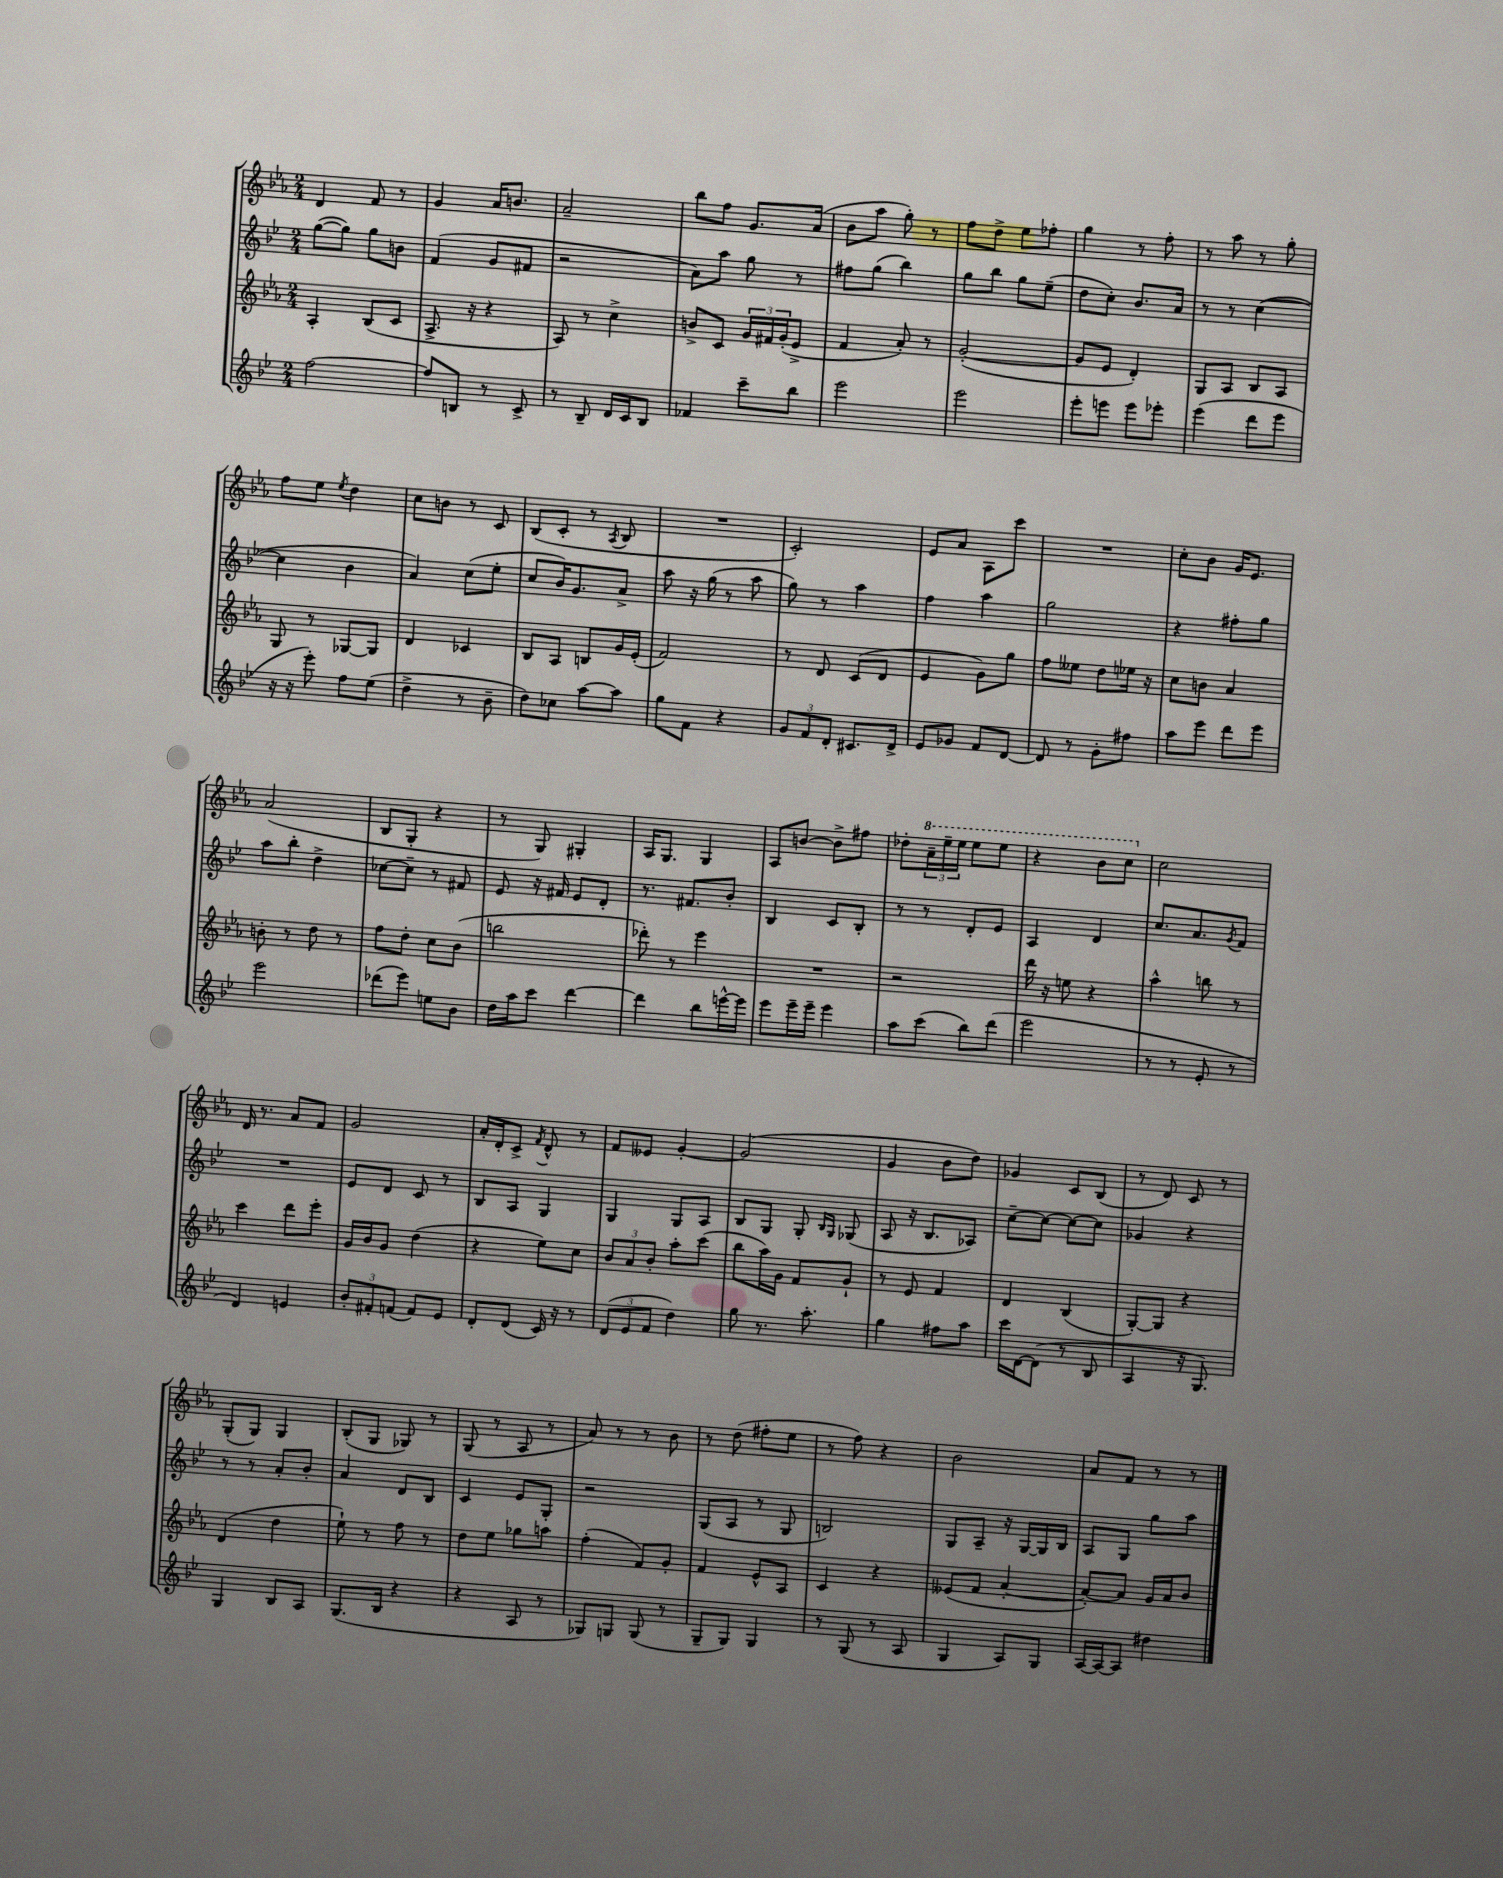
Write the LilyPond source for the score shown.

<<
\new StaffGroup <<
\new Staff = "s0" {
    \clef treble \key ees \major \numericTimeSignature \time 2/4
    d'4 f'8 r8 |
    g'4 aes'16 b'8. |
    aes'2-- |
    bes''8 f''8 g'8. aes'16( |
    bes'8 aes''8 g''8-.) r8 |
    f''8 d''8-> ees''8 fes''8-. |
    g''4 r8 f''8-. |
    r8 aes''8 r8 g''8-. |
    f''8 ees''8 \acciaccatura { ees''8 } d''4 |
    c''8 b'8 r8 c'8 |
    bes8( c'8-. r8 \acciaccatura { aes8 } bes8 |
    R2 |
    c'2-.) |
    ees'8 aes'8 aes8 c'''8 |
    R2 |
    c''8-. bes'8 g'16 ees'8. |
    aes'2( |
    bes8 g8-. r4 |
    r8 g8) gis4-. |
    aes16 g8. g4 |
    aes8 b'8~ b'8-> fis''8 |
    des''8-. \tuplet 3/2 { \ottava #1 aes''16-- ees'''16-- ees'''16 } ees'''8 ees'''8 |
    r4 bes''8 c'''8 \ottava #0 |
    c''2 |
    d'16 r8. aes'8 f'8 |
    g'2 |
    aes'16-. d'16-. c'8-> \acciaccatura { f'8 } d'8-^ r8 |
    f'8 eeses'8 g'4~-. |
    g'2( |
    g'4 bes'8 d''8) |
    ges'4 c'8 bes8( |
    r8 d'8) c'8 r8 |
    g8-.( g8) g4 |
    bes8-.( g8 ges8) r8 |
    g8( r8 aes8 r8 |
    aes'8) r8 r8 bes'8 |
    r8 d''8( fis''8-. ees''8 |
    r8 f''8) r4 |
    bes'2 |
    aes'8 f'8 r8 r8 \bar "|." |
}
\new Staff = "s1" {
    \clef treble \key bes \major \numericTimeSignature \time 2/4
    g''8~( g''8) g''8 b'8 |
    f'4( g'8 fis'8 |
    r2 |
    a'8) a''8 g''8 r8 |
    fis''8 g''8( bes''4) |
    g''8 bes''8 g''8 ees''8--( |
    d''8 c''8-.) bes'8. a'16 |
    r8 r8 c''4~( |
    c''4 bes'4 |
    a'4) c''8( ees''8-. |
    c''8 bes'16) g'8. a'8-> |
    a''8 r16 g''16( r8 a''8 |
    g''8) r8 a''4 |
    f''4 a''4 |
    g''2 |
    r4 fis''8-. g''8 |
    a''8 bes''8-. d''4-> |
    ces''8~ ces''8-- r8 fis'8 |
    ees'8 r16 fis'16 ees'8 d'8-. |
    r8. fis'8. bes'8-. |
    bes4 c'8 bes8-. |
    r8 r8 d'8-. ees'8 |
    a4 d'4 |
    c''8. a'8. \acciaccatura { g'8 } f'8 |
    R2 |
    ees'8 d'8 c'8 r8 |
    bes8 a8 g4 |
    g4 g8 a8 |
    bes8 g8 g8-. \grace { bes16 g16 } ges8( |
    a8 r16 bes8. aes8) |
    c''8~-- c''8~ c''8~ c''8 |
    ges'4 r4 |
    r8 r8 a'8-. bes'8-. |
    a'4 d'8 bes8 |
    c'4 ees'8 g8-. |
    r2 |
    g8( a8 r8 g8 |
    b2) |
    g8 a8-- r16 g16~ g16 bes16 |
    a8 g8 g''8 a''8 \bar "|." |
}
\new Staff = "s2" {
    \clef treble \key ees \major \numericTimeSignature \time 2/4
    aes4-. bes8( c'8 |
    aes8.-> r16 r4 |
    aes8) r8 c''4-> |
    b'8-> c'8 \tuplet 3/2 { g'16 fis'16 g'16-.( } ees'8-> |
    f'4 aes'8-.) r8 |
    g'2~-.( |
    g'8 ees'8 d'4-.) |
    g8 aes8 bes8 aes8 |
    g8 r8 ges8~ ges8 |
    d'4 ces'4 |
    bes8 aes8 b8 g'16 ees'16-.( |
    f'2) |
    r8 d'8 c'8( d'8 |
    ees'4 g'8) g''8 |
    f''8 eeses''8 d''8 ees''16 r16 |
    c''8 b'8 aes'4 |
    b'8-. r8 d''8 r8 |
    f''8 d''8-. c''8 bes'8( |
    b''2 |
    des'''8-.) r8 ees'''4 |
    R2 |
    r2 |
    d'''16 r16 e''8 r4 |
    aes''4-^ b''8 r8 |
    c'''4 d'''8 ees'''8-. |
    g'16 bes'16 g'8 d''4( |
    r4 ees''8) c''8 |
    \tuplet 3/2 { bes'8 aes'8 bes'8-. } aes''8-. c'''8( |
    bes''8 aes''16) g'16 f'8 g'8-! |
    r8 ees'8 f'4 |
    d'4 bes4( |
    g8~-.) g8 r4 |
    d'4( d''4 |
    ees''8-!) r8 f''8 r8 |
    d''8 ees''8 ges''8 a''8 |
    f''4-.( f'8) g'8-. |
    f'4 ees'8-^ aes8 |
    c'4 r4 |
    eeses'8( f'8 aes'4~-. |
    aes'8~-.) aes'8 g'16 aes'16 bes'8 \bar "|." |
}
\new Staff = "s3" {
    \clef treble \key bes \major \numericTimeSignature \time 2/4
    f''2~ |
    f''8 b8 r8 c'8-> |
    r8 bes8-- d'16 c'16 bes8 |
    fes'4 c'''8-- bes''8 |
    ees'''2 |
    ees'''2 |
    ees'''8-. e'''8 e'''8 ees'''8-. |
    ees'''4( d'''8 ees'''8 |
    r16 r16 ees'''8-.) f''8 ees''8( |
    d''4-> r8 bes'8-- |
    d''8) ces''8 a''8~ a''8 |
    g''8 f'8 r4 |
    \tuplet 3/2 { g'8 f'8 d'8-. } cis'8. d'16-> |
    ees'8 ges'8 f'8 d'8~ |
    d'8 r8 g'8-. fis''8 |
    a''8 ees'''8 d'''8 ees'''8 |
    ees'''2 |
    des'''8( ees'''8) e''8 bes'8 |
    d''16 a''16 c'''8 d'''4~ |
    d'''4 bes''8 e'''16~-^ e'''16 |
    ees'''8 ees'''16-- ees'''16-- ees'''4 |
    a''8 c'''8( bes''8) d'''8( |
    ees'''2 |
    r8 r8 ees'8-. r8 |
    d'4) e'4 |
    \tuplet 3/2 { bes'8-. fis'8-. f'8( } f'8) ees'8 |
    d'8-. d'8( c'16) r16 r8 |
    \tuplet 3/2 { d'8( ees'8 f'8 } d''4) |
    g''8 r8. a''8.-. |
    g''4 fis''8 a''8 |
    c'''16 d'16~ d'8( r8 bes8 |
    a4 r16 g8.) |
    g4 bes8 a8 |
    g8.( bes16 r4 |
    r4 a8 r8 |
    ges8) g8 g8( r8 |
    g8-- g8) g4 |
    r8 g8( r8 a8 |
    g4 a8) g8 |
    a16~ a16~ a8 dis''4 \bar "|." |
}
>>
>>
\layout { \context { \Score \remove "Bar_number_engraver" } }
